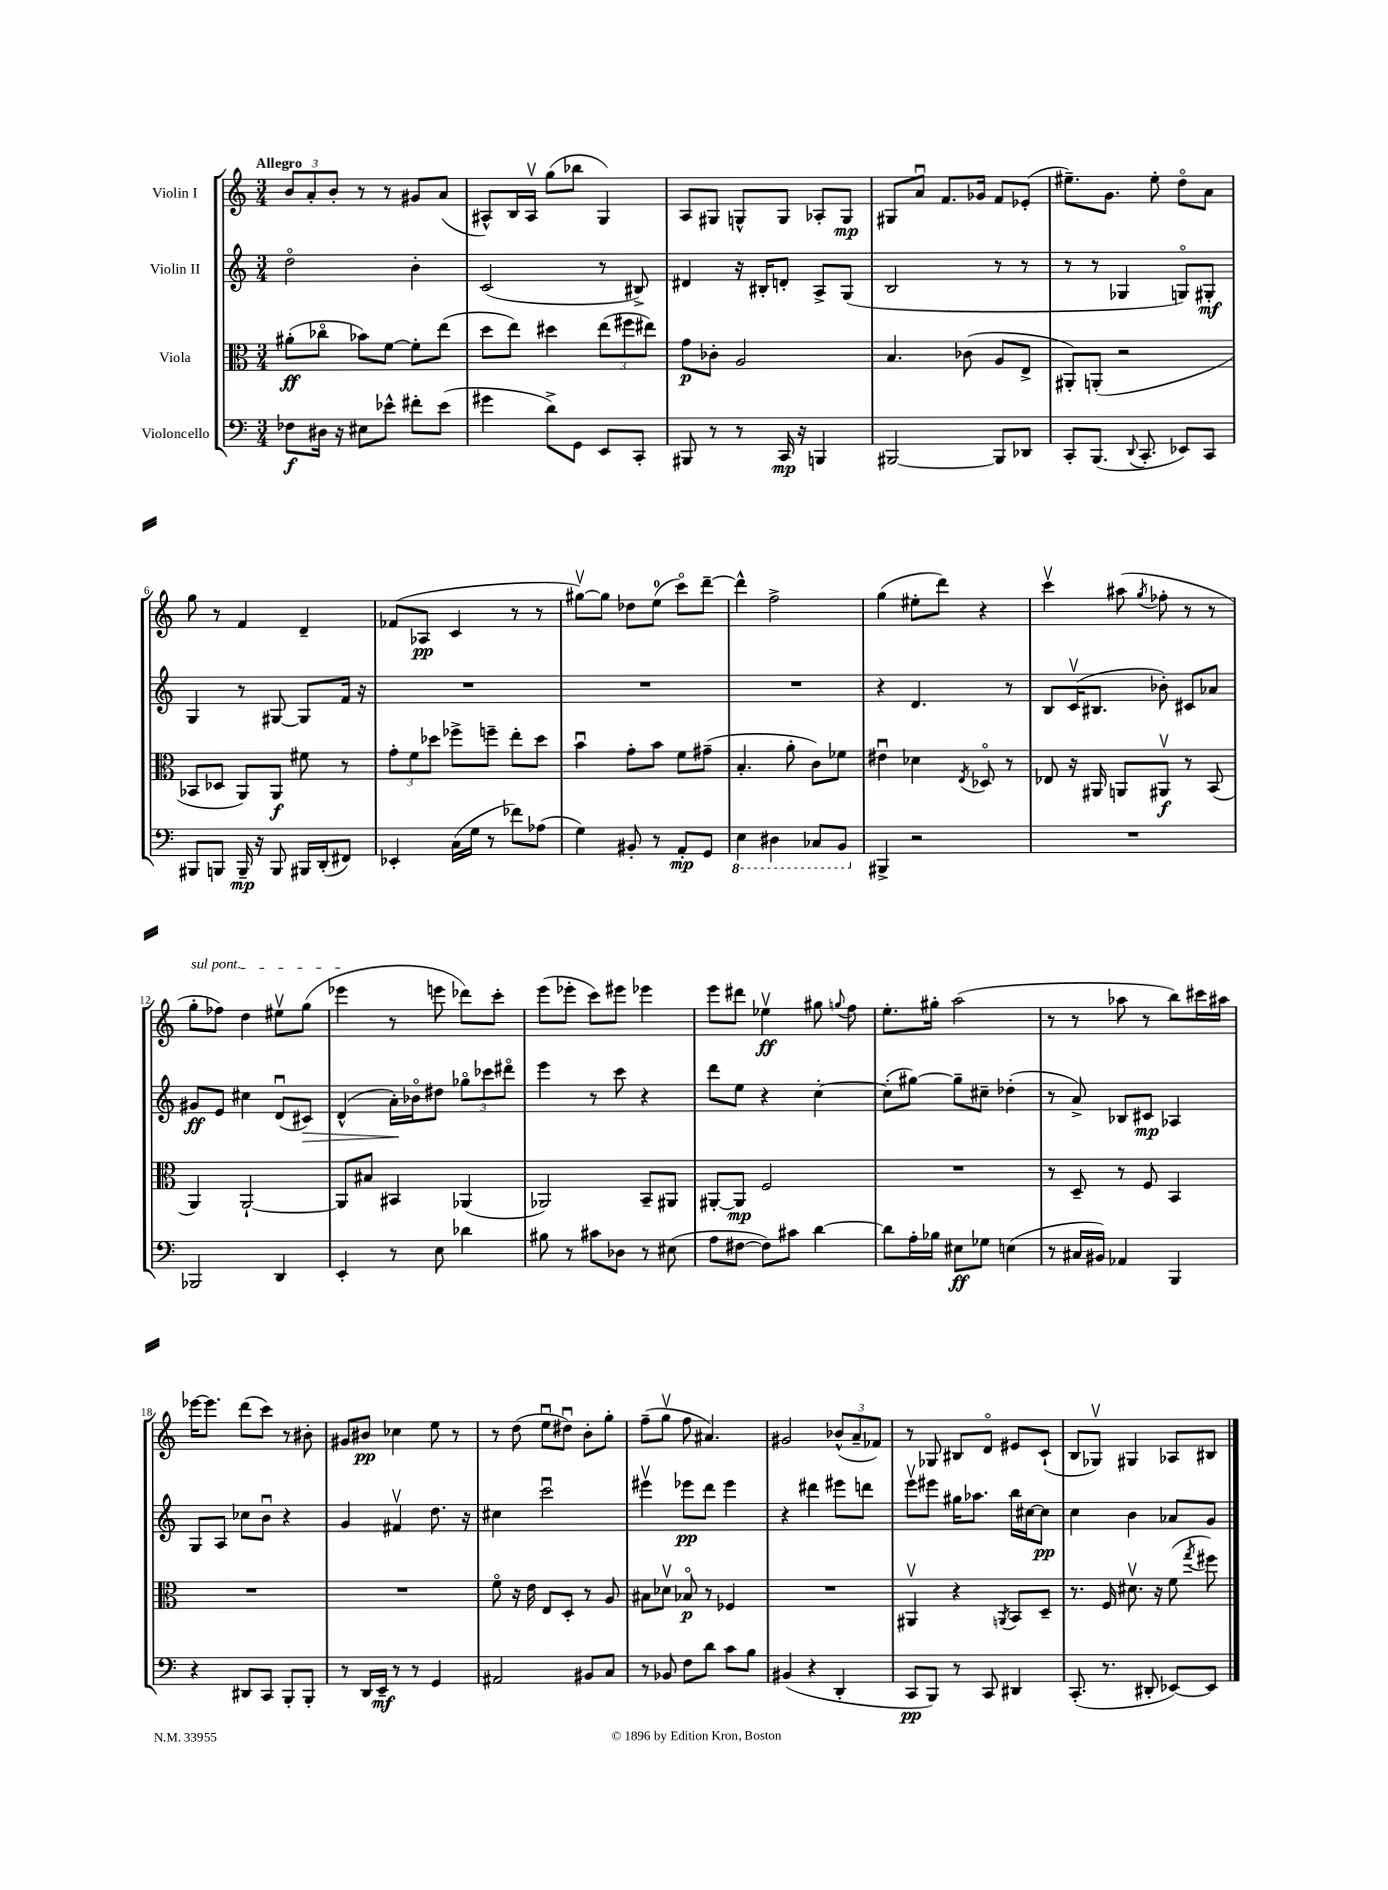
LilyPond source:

<<
\new StaffGroup <<
\new Staff = "s0" \with { instrumentName = "Violin I" } {
    \clef treble \key c \major \numericTimeSignature \time 3/4 \tempo "Allegro"
    \autoBeamOff \tuplet 3/2 { b'8[ a'8-. b'8]-. } r8 r8 gis'8[ a'8]( |
    ais8[-^) b16 ais16]\upbow g''8[( bes''8] g4) |
    a8[ gis8] g8[-^ g8] aes8[-. g8]\mp |
    gis8[ a'8]\downbow f'8.[ ges'16] f'8[ ees'8]-.( |
    eis''8.[--) g'8.] eis''8-. d''8[\flageolet a'8] |
    g''8 r8 f'4 d'4-- |
    fes'8[( aes8]\pp c'4 r8 r8 |
    gis''8[~\upbow) gis''8] des''8[ e''8]-0( c'''8[\flageolet) d'''8]~-- |
    d'''4-^ f''2-> |
    g''4( eis''8[-. d'''8]) r4 |
    c'''4\upbow ais''8( \acciaccatura { g''8 } fes''8-. r8 r8 |
    \once \override TextSpanner.bound-details.left.text = \markup { \italic "sul pont." } g''8[-.\startTextSpan fes''8]) d''4 eis''8[\upbow g''8]( |
    ees'''4\stopTextSpan r8 e'''8 des'''8[) c'''8]-. |
    e'''8[( ees'''8]-. c'''8[) eis'''8] ees'''4 |
    e'''8[ dis'''8] ees''4\upbow\ff gis''8 \appoggiatura { g''8 } f''8 |
    e''8.[-. gis''16]-. a''2( |
    r8 r8 aes''8 r8 b''8[) cis'''16 ais''16] |
    ees'''16[~ ees'''8.] d'''8[( c'''8]) r8 bis'8-. |
    gis'8[ bis'8]\pp ces''4 e''8 r8 |
    r8 d''8( e''8[\downbow dis''8]\downbow) b'8[-. g''8]-. |
    f''8[--( g''8]\upbow f''8 ais'4.) |
    gis'2 \tuplet 3/2 { bes'8[-^( a'8-- fes'8]) } |
    r8 ges8 bis8[ d'8]\flageolet eis'8[ c'8]-!( |
    b8[ ges8]\upbow) gis4 aes8[ bis8] \bar "|." |
}
\new Staff = "s1" \with { instrumentName = "Violin II" } {
    \clef treble \key c \major \numericTimeSignature \time 3/4
    \autoBeamOff d''2\flageolet b'4-. |
    c'2( r8 bis8->) |
    dis'4 r16 bis16[-. d'8]-. a8[-> g8]( |
    b2 r8 r8 |
    r8 r8 ges4 g8[\flageolet) gis8]-.\mf |
    g4 r8 gis8~ gis8[ f'16] r16 |
    R2. |
    R2. |
    R2. |
    r4 d'4. r8 |
    b8[ c'16\upbow( bis8.] bes'8-.) cis'8[ aes'8] |
    gis'8[\ff e'8] cis''4 d'8[\downbow( cis'8]\>) |
    d'4-^( a'16[-.\!) bes'16\flageolet dis''8] \tuplet 3/2 { ges''8[\flageolet ces'''8 dis'''8]\flageolet } |
    e'''4 r8 c'''8 r4 |
    d'''8[ e''8] r4 c''4~-. |
    c''8[-.( gis''8]~) gis''8[-- cis''8]-- des''4-.( |
    r8 a'8->) bes8[ cis'8]\mp aes4 |
    g8[ a8] ces''8[ b'8]\downbow r4 |
    g'4 fis'4\upbow d''8. r16 |
    cis''4 c'''2\downbow |
    eis'''4\upbow ees'''8[\pp d'''8] ees'''4 |
    r4 dis'''4 eis'''8[ d'''8] |
    e'''8[\upbow eis'''8] gis''16[ aes''8.] b''16[ cis''16~ cis''8]\pp |
    c''4 b'4 aes'8[ g'8] \bar "|." |
}
\new Staff = "s2" \with { instrumentName = "Viola" } {
    \clef alto \key c \major \numericTimeSignature \time 3/4
    \autoBeamOff ais'8[-.\ff( ces''8]\flageolet bes'8[) f'8]~ f'8[-. e''8]( |
    d''8[ e''8]) dis''4 \tuplet 3/2 { e''8[( fis''8 eis''8]) } |
    g'8[\p ces'8]-. a2 |
    b4. ces'8( a8[ e8]-> |
    ais,8[-.) a,8]-.( r2 |
    bes,8[ des8] a,8[) a,8]\f fis'8 r8 |
    \tuplet 3/2 { g'8[-. f'8 des''8] } fes''8[-> f''8]-- e''8[-. des''8] |
    b'4\downbow g'8[-. b'8] f'8[ gis'8]--( |
    b4.-. a'8-. c'8[) fes'8] |
    eis'4\downbow des'4 \acciaccatura { e8 } des8\flageolet r8 |
    ees8 r16 ais,16 a,8[ ais,8]\upbow\f r8 b,8( |
    a,4) a,2~-! |
    a,8[ bis8] bis,4 aes,4( |
    aes,2) b,8[-- ais,8] |
    ais,8[~-. ais,8]\mp f2 |
    R2. |
    r8 d8-- r8 f8 b,4 |
    R2. |
    R2. |
    f'8\flageolet r16 e'16 e8[ d8]-. r8 a8 |
    bis8[ des'8]\upbow bes8\flageolet\p r8 fes4 |
    R2. |
    ais,4\upbow r4 \acciaccatura { a,8 } b,8[ d8]-- |
    r8. f16 dis'8.\upbow r16 f'8( \acciaccatura { g''8 } fis''8) \bar "|." |
}
\new Staff = "s3" \with { instrumentName = "Violoncello" } {
    \clef bass \key c \major \numericTimeSignature \time 3/4
    \autoBeamOff fes8[\f dis16] r16 eis8[ ees'8]-^ fis'8[-. ees'8]( |
    gis'4 d'8[->) g,8] e,8[ c,8]-. |
    bis,,8 r8 r8 c,16\mp r16 b,,4 |
    bis,,2~ bis,,8[ des,8] |
    c,8[-. b,,8.]( \appoggiatura { d,8 } c,8.-. ees,8[) c,8] |
    bis,,8[ b,,8] b,,16--\mp r16 b,,8 bis,,16[ d,16-.( fis,8]) |
    ees,4-. c16[( g16] r8 fes'8[) aes8]( |
    g4) bis,8-. r8 a,8[-.\mp g,8] |
    \ottava #-1 e,4 dis,4 ces,8[ b,,8] \ottava #0 |
    bis,,4-> r2 |
    R2. |
    bes,,2 d,4 |
    e,4-. r8 e8 des'4 |
    bis8 r8 cis'8[ des8] r8 eis8( |
    a8[ fis8]~ fis8[) cis'8] d'4~ |
    d'8[ a16-. bes16] eis8[\ff ges8] e4( |
    r8 cis16[ bis,16]) aes,4 b,,4 |
    r4 dis,8[ c,8] b,,8[-. b,,8]-. |
    r8 d,16[ e,16]--\mf r8 r8 g,4 |
    ais,2 bis,8[ c8] |
    r8 bes,8 f8[ d'8] c'8[ b8] |
    bis,4( r4 d,4-. |
    c,8[\pp b,,8]) r8 c,8 dis,4 |
    c,8.-.( r8. dis,8-. ees,8[~) ees,8] \bar "|." |
}
>>
>>
